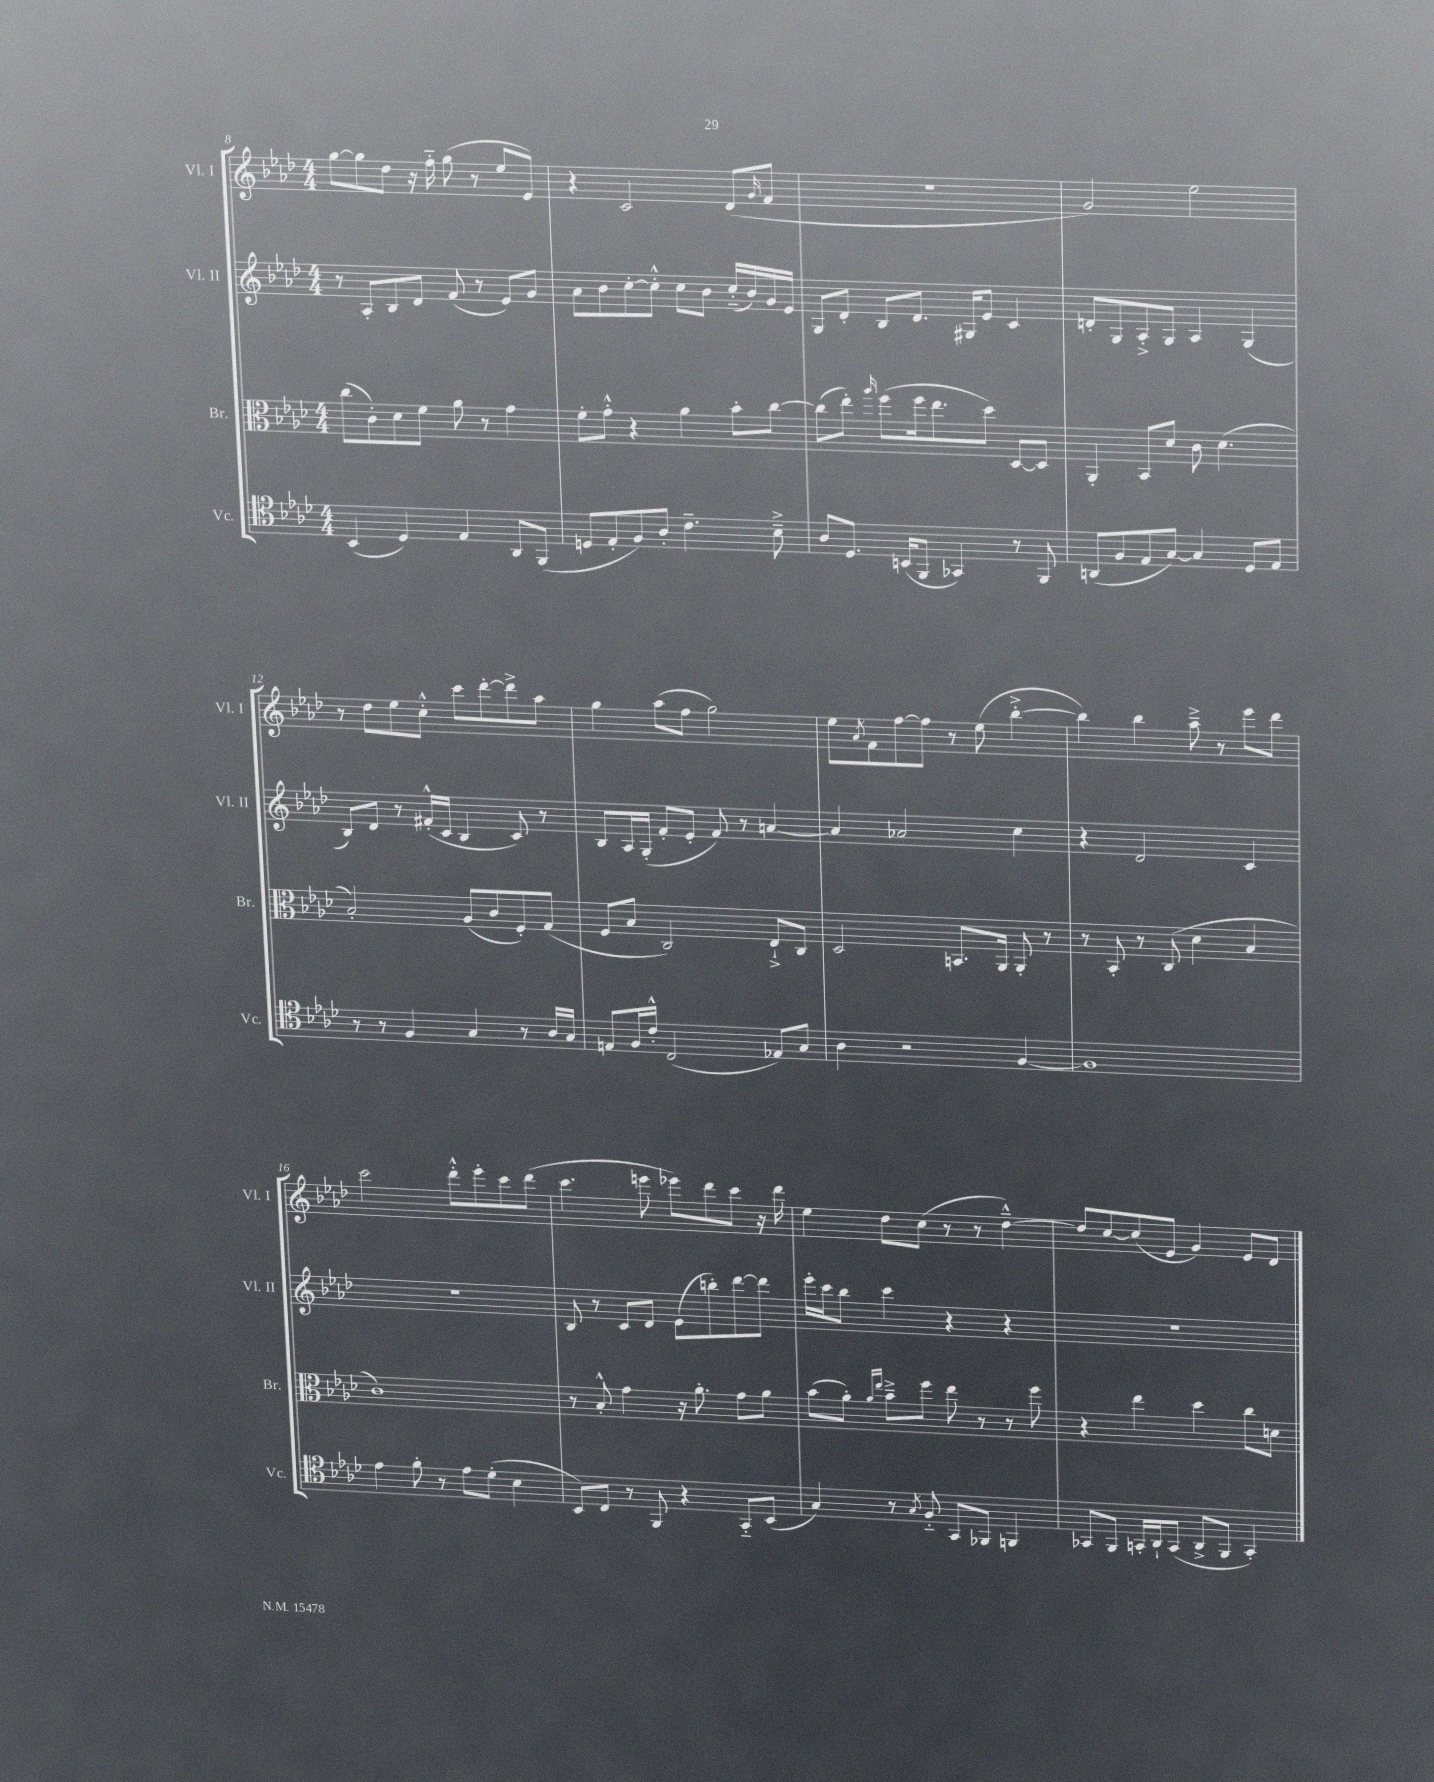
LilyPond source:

<<
\new StaffGroup <<
\new Staff = "s0" \with { instrumentName = "Vl. I" shortInstrumentName = "Vl. I" } {
    \clef treble \key aes \major \numericTimeSignature \time 4/4
    g''8~ g''8 des''8 r16 f''16-_ g''8( r8 ees''8 ees'8) |
    r4 c'2 des'8( \grace { g'16 } f'8 |
    R1 |
    g'2) ees''2 |
    r8 des''8 ees''8 c''8-.-^ c'''8 des'''8~-. des'''8-> aes''8 |
    g''4 aes''8( f''8 g''2) |
    ees''8 \acciaccatura { aes'8 } f'8 f''8~ f''8 r8 ees''8( bes''4~-.-> |
    bes''4) bes''4 aes''8---> r8 ees'''8 des'''8 |
    c'''2 des'''8-.-^ ees'''8-. c'''8 des'''8( |
    c'''4. e'''8 ees'''8) des'''8 c'''8 r16 des'''16 |
    ees''4 des''8 c''8( r8 r8 des''4~---^) |
    des''8 c''8~ c''8( ees'8 g'4) ees'8 des'8 \bar "|." |
}
\new Staff = "s1" \with { instrumentName = "Vl. II" shortInstrumentName = "Vl. II" } {
    \clef treble \key aes \major \numericTimeSignature \time 4/4
    r8 aes8-. bes8 des'8 f'8( r8 ees'8) g'8 |
    aes'8 bes'8 c''8~-. c''8-.-^ c''8 bes'8 c''16-_( bes'16) g'16 ees'16 |
    g8 des'8-. bes8 des'8. gis16 ees'8 c'4 |
    d'8-. g8 aes8-.-> g8 aes4 g4( |
    bes8) des'8 r8 fis'16-.-^( c'16 bes4 c'8) r8 |
    bes8 aes16 g16-.( f'8-. ees'8-. f'8) r8 a'4~ |
    a'4 aes'2 c''4 |
    r4 des'2 c'4 |
    R1 |
    bes8 r8 c'8 des'8 ees'8( b''8-.) des'''8~ des'''8 |
    ees'''16-. c'''16 bes''8 c'''4 r4 r4 |
    R1 \bar "|." |
}
\new Staff = "s2" \with { instrumentName = "Br." shortInstrumentName = "Br." } {
    \clef alto \key aes \major \numericTimeSignature \time 4/4
    c''8( c'8-.) des'8 f'8 aes'8 r8 g'4 |
    f'8-. g'8-.-^ r4 aes'4 bes'8-. c''8~ |
    c''8( ees''8-.) \grace { aes''16 } f''8( f''16 ees''8. des''8) des8~ des8 |
    aes,4-. bes,8 des'8 c'8 des'4.( |
    bes2-.) aes8( c'8 f8-.) g8( |
    f8 bes8 c2) ees8-!-> c8 |
    des2 b,8. aes,16 aes,8-. r8 |
    r8 bes,8-. r8 c8( des'4 bes4 |
    c'1) |
    r8 bes8-.-^ g'4 r16 aes'8.-. g'8 aes'8 |
    bes'8( aes'8-.) \grace { aes'16 ees''16 } bes'8---> f''8 ees''8 r8 r8 f''8 |
    r4 ees''4 des''4 c''8 d'8 \bar "|." |
}
\new Staff = "s3" \with { instrumentName = "Vc." shortInstrumentName = "Vc." } {
    \clef tenor \key aes \major \numericTimeSignature \time 4/4
    bes,4( des4) ees4 aes,8 f,8( |
    d8 ees8-. f8) aes8-. c'4.-- bes8---> |
    aes8 des8. b,16( f,8 ges,4) r8 f,8 |
    a,8( f8 ees8 g8~) g4 des8 ees8 |
    r8 r8 f4 g4 r8 aes16 g16 |
    e8 f16 c'16-.-^ c2( ees8) g8 |
    aes4 r2 f4~ |
    f1 |
    ees'4 f'8-. r8 ees'8 des'8-.( bes4 |
    bes,8) c8 r8 f,8 r4 g,8-_ bes,8( |
    g4) r8 \acciaccatura { g8 } f8-_ g,8 fes,8 f,4 |
    ges,8 f,8 g,16-. aes,16-! g,8( aes,8-> f,8 g,4-.) \bar "|." |
}
>>
>>
\layout { \context { \Score currentBarNumber = #8 } }
